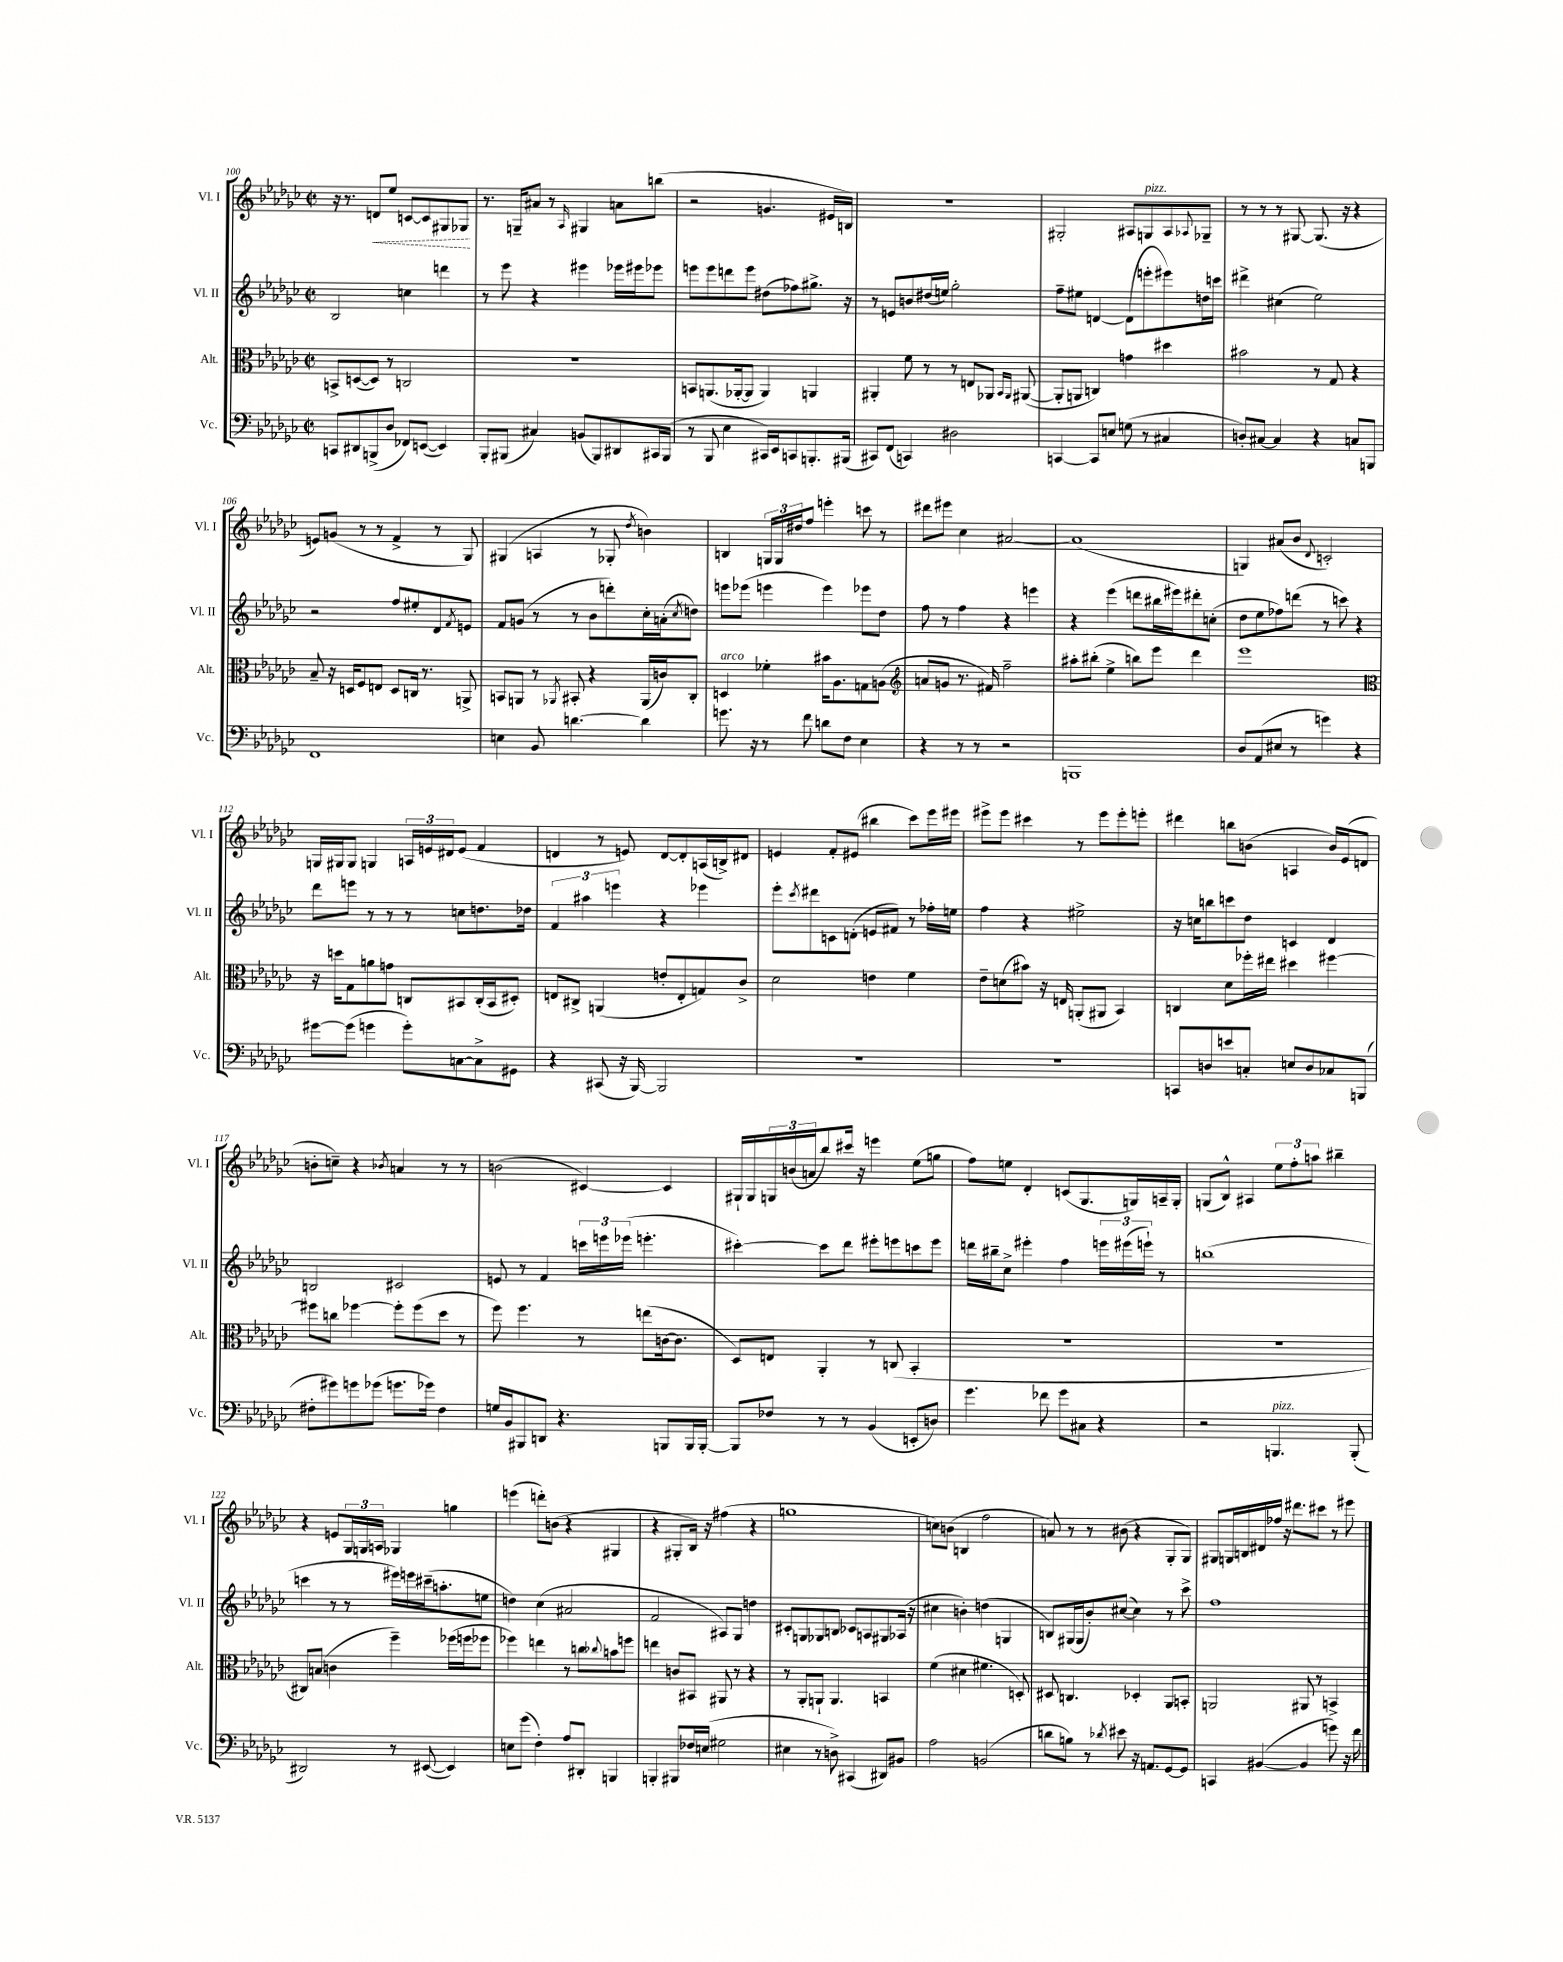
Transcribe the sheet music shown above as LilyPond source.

<<
\new StaffGroup <<
\new Staff = "s0" \with { instrumentName = "Vl. I" shortInstrumentName = "Vl. I" } {
    \clef treble \key ges \major \defaultTimeSignature \time 2/2
    r16 r8. \once \override Hairpin.style = #'dashed-line d'8\< ees''8 c'8~ c'8 gis8 ges8\! |
    r8. g16-- ais'8 r8 \grace { aes16 } gis4 a'8 b''8( |
    r2 g'4. eis'16 b16) |
    r1 |
    gis2-. ais8 g8^\markup { \italic "pizz." } ais8 \appoggiatura { aes8 } ges8-- |
    r8 r8 r8 gis8~ gis8.( r16 r4 |
    e'8) g'8( r8 r8 f'4-> r8 ges8) |
    gis4( a4 r8 ges8-. \acciaccatura { des''8 } b'4) |
    b4 \tuplet 3/2 { g16 g16 dis''16 } f''8 e'''4-. c'''8 r8 |
    dis'''8 eis'''8 ces''4 ais'2~ |
    ais'1( |
    g4) ais'8( bes'8 \appoggiatura { des'8 } c'2-.) |
    g16 gis16 gis8 g4 \tuplet 3/2 { a16 e'16 dis'16 } e'8( f'4 |
    d'4 r8 e'8) d'8~ d'8-. a16( b16->) dis'8 |
    e'4 f'8-. eis'8( bis''4 ces'''8) ees'''16 eis'''16 |
    eis'''8-> eis'''8 cis'''4 r8 eis'''8 eis'''8-. e'''8-. |
    dis'''4 b''8 b'8( a4 b'16) ees'16( d'8 |
    b'8-. c''8--) r4 \acciaccatura { bes'8 } a'4 r8 r8 |
    b'2( cis'4~) cis'4 |
    gis16-! gis16 \tuplet 3/2 { g16 b'16( a'16 } bes''8) cis'''16 r16 e'''4 ees''8( g''8 |
    f''8) e''8 des'4-. c'8( ges8. g16) a16-- g16-. |
    g8( bes8-^) ais4 \tuplet 3/2 { ees''8 f''8-. a''8 } bis''4-- |
    r4 e'8 \tuplet 3/2 { ges16 g16 a16 } ges4 g''4 |
    e'''4( d'''8-.) b'8( r4 gis4 |
    r4 gis8-. bes16) r16 fis''4( r4 |
    g''1 |
    c''8) b'8( b4 f''2 |
    a'8) r8 r8 bis'8( r4 ges8-. ges8) |
    gis8 g16 b16 dis'16 fes''16 r16 dis'''8. cis'''8 r8 eis'''8 \bar "|." |
}
\new Staff = "s1" \with { instrumentName = "Vl. II" shortInstrumentName = "Vl. II" } {
    \clef treble \key ges \major \defaultTimeSignature \time 2/2
    bes2 c''4 d'''4 |
    r8 ees'''8 r4 eis'''4 ees'''16 eis'''16 ees'''8 |
    e'''8 e'''8 d'''8 e'''8 dis''8( fes''8) gis''8.-> r16 |
    r8 e'8 b'8 dis''16( e''16) ges''2-. |
    f''8-- eis''8 d'4~ d'8( e'''8-. eis'''8) d''16 c'''16 |
    dis'''4-> cis''4( ees''2) |
    r2 f''8 eis''8-. des'8 \acciaccatura { f'8 } e'8 |
    f'8 g'8( r8 r8 bes'8 d'''8-.) ces''16-. a'16-.( \acciaccatura { ces''8 } d''8) |
    e'''8 ees'''8( e'''4 e'''4) ees'''8 des''8 |
    f''8 r8 f''4 r4 e'''4 |
    r4 ees'''4( d'''8 bis''16 eis'''16) dis'''8-. c''8-.( |
    des''8 ees''8 fes''8) d'''8( r8 c'''8) r4 |
    des'''8 e'''8 r8 r8 r8 c''8 d''8. des''16 |
    \tuplet 3/2 { f'4 ais''4 e'''4 } r4 ees'''4 |
    ees'''8-. \acciaccatura { ces'''8 } dis'''8 c'8 d'8-.( e'8 fis'8) r8 fes''16-. e''16 |
    f''4 r4 eis''2-> |
    r16 c''16 b''8 c'''8 des''8 c'4 des'4 |
    b2 cis'2 |
    e'8 r8 f'4 \tuplet 3/2 { c'''16 e'''16 ees'''16( } e'''4.-. |
    cis'''4~-.) cis'''8 des'''8 eis'''8-. e'''8 c'''8 e'''8 |
    d'''16 bis''16-- ces''8-> eis'''4-. f''4 \tuplet 3/2 { e'''16 eis'''16( e'''16-!) } r8 |
    b''1( |
    c'''4 r8 r8 eis'''16) e'''16 cis'''16--( a''8.-. e''8 |
    d''4) ces''4( ais'2 |
    f'2 ais8) ges8 d''4 |
    cis'8-. g8 ges8 b8 ces'8 a8 gis8 aes16( r16 |
    cis''4 b'4-.) d''4( g4 |
    b8) gis16( gis16 bes'8-.) cis''8~( cis''4) r8 ces'''8-> |
    f''1 \bar "|." |
}
\new Staff = "s2" \with { instrumentName = "Alt." shortInstrumentName = "Alt." } {
    \clef alto \key ges \major \defaultTimeSignature \time 2/2
    b,8-> d8~( d8) r8 c2 |
    R1 |
    b,8 a,8.( aes,16~-. aes,8 aes,4) a,4 |
    ais,4-. f'8 r8 r8 e8 aes,8 \grace { bes,16 aes,16 } ais,8~( |
    ais,8-. a,8 c4) g'4 dis''4 |
    bis'2 r8 ges8 r4 |
    bes8-- r16 d16 f8 e8 d8 c16 r8. a,8-> |
    b,8 a,8 r8 \acciaccatura { aes,8 } bis,8-. r4 aes,16( c'16) ces8-. |
    d4^\markup { \italic "arco" } fes'4-. bis'16 aes8. g8 a8( |
    \clef treble a'8 g'8 r8. fis'16) f''2-- |
    ais''8-. bis''8-.( ees''4-> b''8) ees'''8 des'''4 |
    ees'''1 |
    \clef alto r16 d''16 ges8 a'8 g'8 c8 bis,8 c16-.( bis,16 dis8-.) |
    e8 cis8-> a,4( e'8-. e8-. g8) ces'8-> |
    des'2 e'4 f'4 |
    ees'8-- d'8( bis'8) r16 e16 a,8-.( ais,8 bes,4) |
    c4 des'8 fes''16-. eis''16 dis''4 fis''4~ |
    fis''8 c''8 fes''4~ fes''8-. fes''8( des''8 r8 |
    f''8) f''4. r8 e''8( c'16~ c'8. |
    des8) e8 aes,4-. r8 c8( bes,4-. |
    R1 |
    r1 |
    cis8) b8( c'4 f''4--) fes''16( f''16 fes''8 |
    fes''4) e''4 r8 c''8 \appoggiatura { ces''8 } b'8 f''8 |
    e''4 c'8 bis,8 ais,8 r8 r4 |
    r8 aes,8-. a,8-! a,4. b,4 |
    f'4( dis'4 fis'4. d8-.) |
    dis8 c4. des4-. aes,8 b,8-. |
    a,2 ais,8 r8 b,4-> \bar "|." |
}
\new Staff = "s3" \with { instrumentName = "Vc." shortInstrumentName = "Vc." } {
    \clef bass \key ges \major \defaultTimeSignature \time 2/2
    c,8 dis,8 b,,8->( des8 fes,8) e,8~( e,4) |
    bes,,8-. bis,,8( cis4) b,8( bis,,8) dis,8 cis,16 bis,,16( |
    r8 bes,,8 ees4 cis,16) ees,16 c,8 b,,8.-. bis,,16( |
    cis,8) f,8( c,4) dis2 |
    c,4~ c,8 e8 g8( r8 cis4 |
    d8-.) cis8~ cis4 r4 c8 b,,8 |
    f,1 |
    e4 bes,8 d'4.~ d'4 |
    g'8. r16 r8 f'8 d'8 f8 ees4 |
    r4 r8 r8 r2 |
    b,,1 |
    des8 aes,8( eis8 r8 g'4) r4 |
    gis'8~ gis'8( g'4 g'8-.) c8~ c8-> gis,8 |
    r4 cis,8( r16 bes,,16~) bes,,2 |
    R1 |
    R1 |
    c,8 d8 e'8 c8-. e8 d8 ces8 b,,8( |
    fis8-. gis'8) g'8 ges'8( g'8. ges'16) fis4 |
    g16 bes,16 bis,,8 d,8 r4. b,,8 b,,16 b,,16~-. |
    b,,8 fes8 r8 r8 bes,4( e,8-. d8) |
    ges'4. fes'8 ges'8 cis8 r4 |
    r2 b,,4.^\markup { \italic "pizz." } b,,8-.( |
    dis,2) r8 eis,8~( eis,4) |
    e8 ges'8( f4-.) aes8 dis,8-. b,,4 |
    b,,4-. bis,,8 fes16 e16( gis2 |
    eis4 r8 d8->) cis,4( dis,8) bis,8 |
    aes2 b,2( |
    d'8 b8) r8 \acciaccatura { des'8 } eis'8 r16 a,8. ges,8~ ges,8 |
    c,4 bis,4~( bis,4 g'8) r16 f'16 \bar "|." |
}
>>
>>
\layout { \context { \Score currentBarNumber = #100 } }
